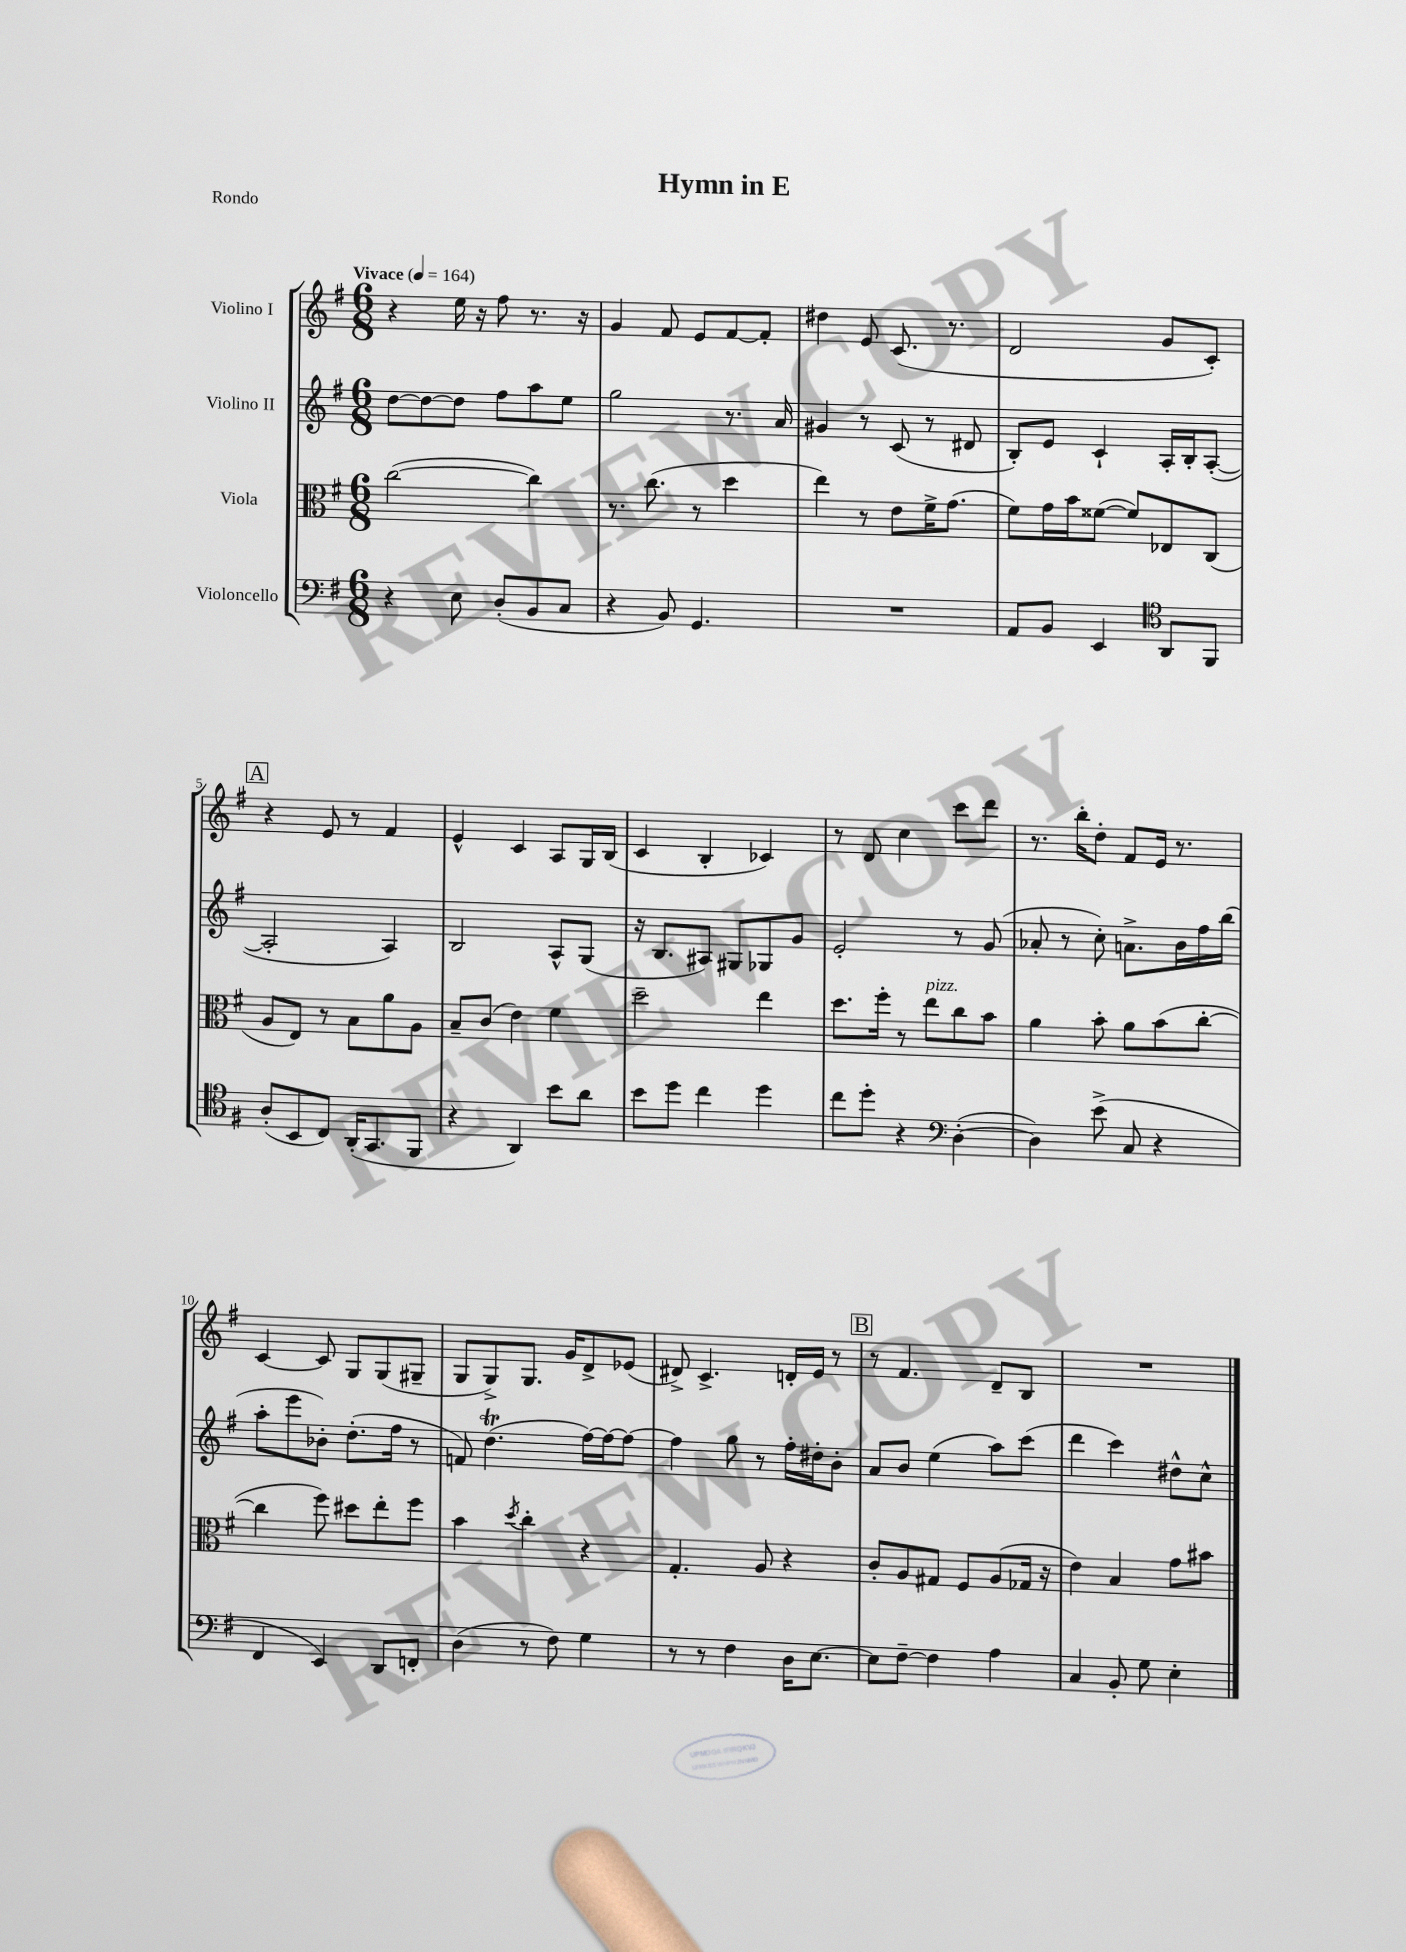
\header { title = "Hymn in E" piece = "Rondo" }
<<
\new StaffGroup <<
\new Staff = "s0" \with { instrumentName = "Violino I" } {
    \clef treble \key g \major \numericTimeSignature \time 6/8 \tempo "Vivace" 4 = 164
    r4 e''16 r16 fis''8 r8. r16 |
    g'4 fis'8 e'8 fis'8~ fis'8-. |
    dis''4 e'8 c'8.( r8. |
    d'2 g'8 c'8-.) |
    \mark \markup { \box "A" } r4 e'8 r8 fis'4 |
    e'4-^ c'4 a8 g16 b16( |
    c'4 b4-. ces'4) |
    r8 d'8 c''4 c'''8 d'''8 |
    r8. b''16-. d''8-. fis'8 e'16 r8. |
    c'4~ c'8 g8 g8( gis8-- |
    g8 g8->) g8. g'16 d'8-> ees'8( |
    dis'8->) c'4.-> d'16-. e'16 r8 |
    \mark \markup { \box "B" } r8 fis'4. d'8-- b8 |
    R2. \bar "|." |
}
\new Staff = "s1" \with { instrumentName = "Violino II" } {
    \clef treble \key g \major \numericTimeSignature \time 6/8
    d''8~ d''8~ d''8 fis''8 a''8 e''8 |
    g''2 r8. a'16 |
    gis'4 r8 c'8( r8 dis'8 |
    b8-.) e'8 c'4-! a16-. b16-. a8~-.( |
    \mark \markup { \box "A" } a2-. a4) |
    b2 a8-^ g8( |
    r16 b8. ais8) gis8 ges8 g'8 |
    e'2-. r8 g'8( |
    aes'8-. r8 c''8-.) a'8.-> b'16 fis''16 b''16( |
    a''8-. e'''8 bes'8-.) d''8.-.( fis''16 r8 |
    f'8) d''4.\trill( fis''16~) fis''16~ fis''8~ |
    fis''4 g''8 r8 fis''16-. dis''16-. b'8-. |
    \mark \markup { \box "B" } a'8 b'8 e''4( a''8) c'''8( |
    d'''4 c'''4) dis''8-^ c''8-^ \bar "|." |
}
\new Staff = "s2" \with { instrumentName = "Viola" } {
    \clef alto \key g \major \numericTimeSignature \time 6/8
    c''2~( c''4) |
    r8. c''8.( r8 d''4 |
    e''4) r8 e'8 fis'16-> g'8.( |
    fis'8) g'16 b'16 fisis'8~( fisis'8) ees8 c8( |
    \mark \markup { \box "A" } a8 e8) r8 b8 a'8 a8 |
    b8-- c'8( e'4) fis'4 |
    d''2-- e''4 |
    d''8. fis''16-. r8 e''8^\markup { \italic "pizz." } c''8 b'8 |
    a'4 b'8-. a'8 b'8( c''8~-. |
    c''4 fis''8) dis''8 e''8-. fis''8 |
    b'4 \acciaccatura { d''8 } c''4-. r4 |
    g4.-. a8 r4 |
    \mark \markup { \box "B" } c'8-. a8 gis8 fis8 a8( ges16 r16 |
    e'4) b4 g'8 bis'8 \bar "|." |
}
\new Staff = "s3" \with { instrumentName = "Violoncello" } {
    \clef bass \key g \major \numericTimeSignature \time 6/8
    r4 e8 d8-.( b,8 c8 |
    r4 b,8) g,4. |
    R2. |
    a,8 b,8 e,4 \clef tenor a,8 fis,8 |
    \mark \markup { \box "A" } a8-.( b,8 c8) a,16-.( g,8. fis,8 |
    r4 a,4) b'8 a'8 |
    b'8 d''8 c''4 d''4 |
    c''8 d''8-. r4 \clef bass d4~-.( |
    d4) e'8->( c8 r4 |
    fis,4 e,4) d,8 f,8-. |
    d4( r8 fis8) g4 |
    r8 r8 fis4 d16 e8.~ |
    \mark \markup { \box "B" } e8 fis8~-- fis4 a4 |
    c4 b,8-. g8 e4-. \bar "|." |
}
>>
>>
